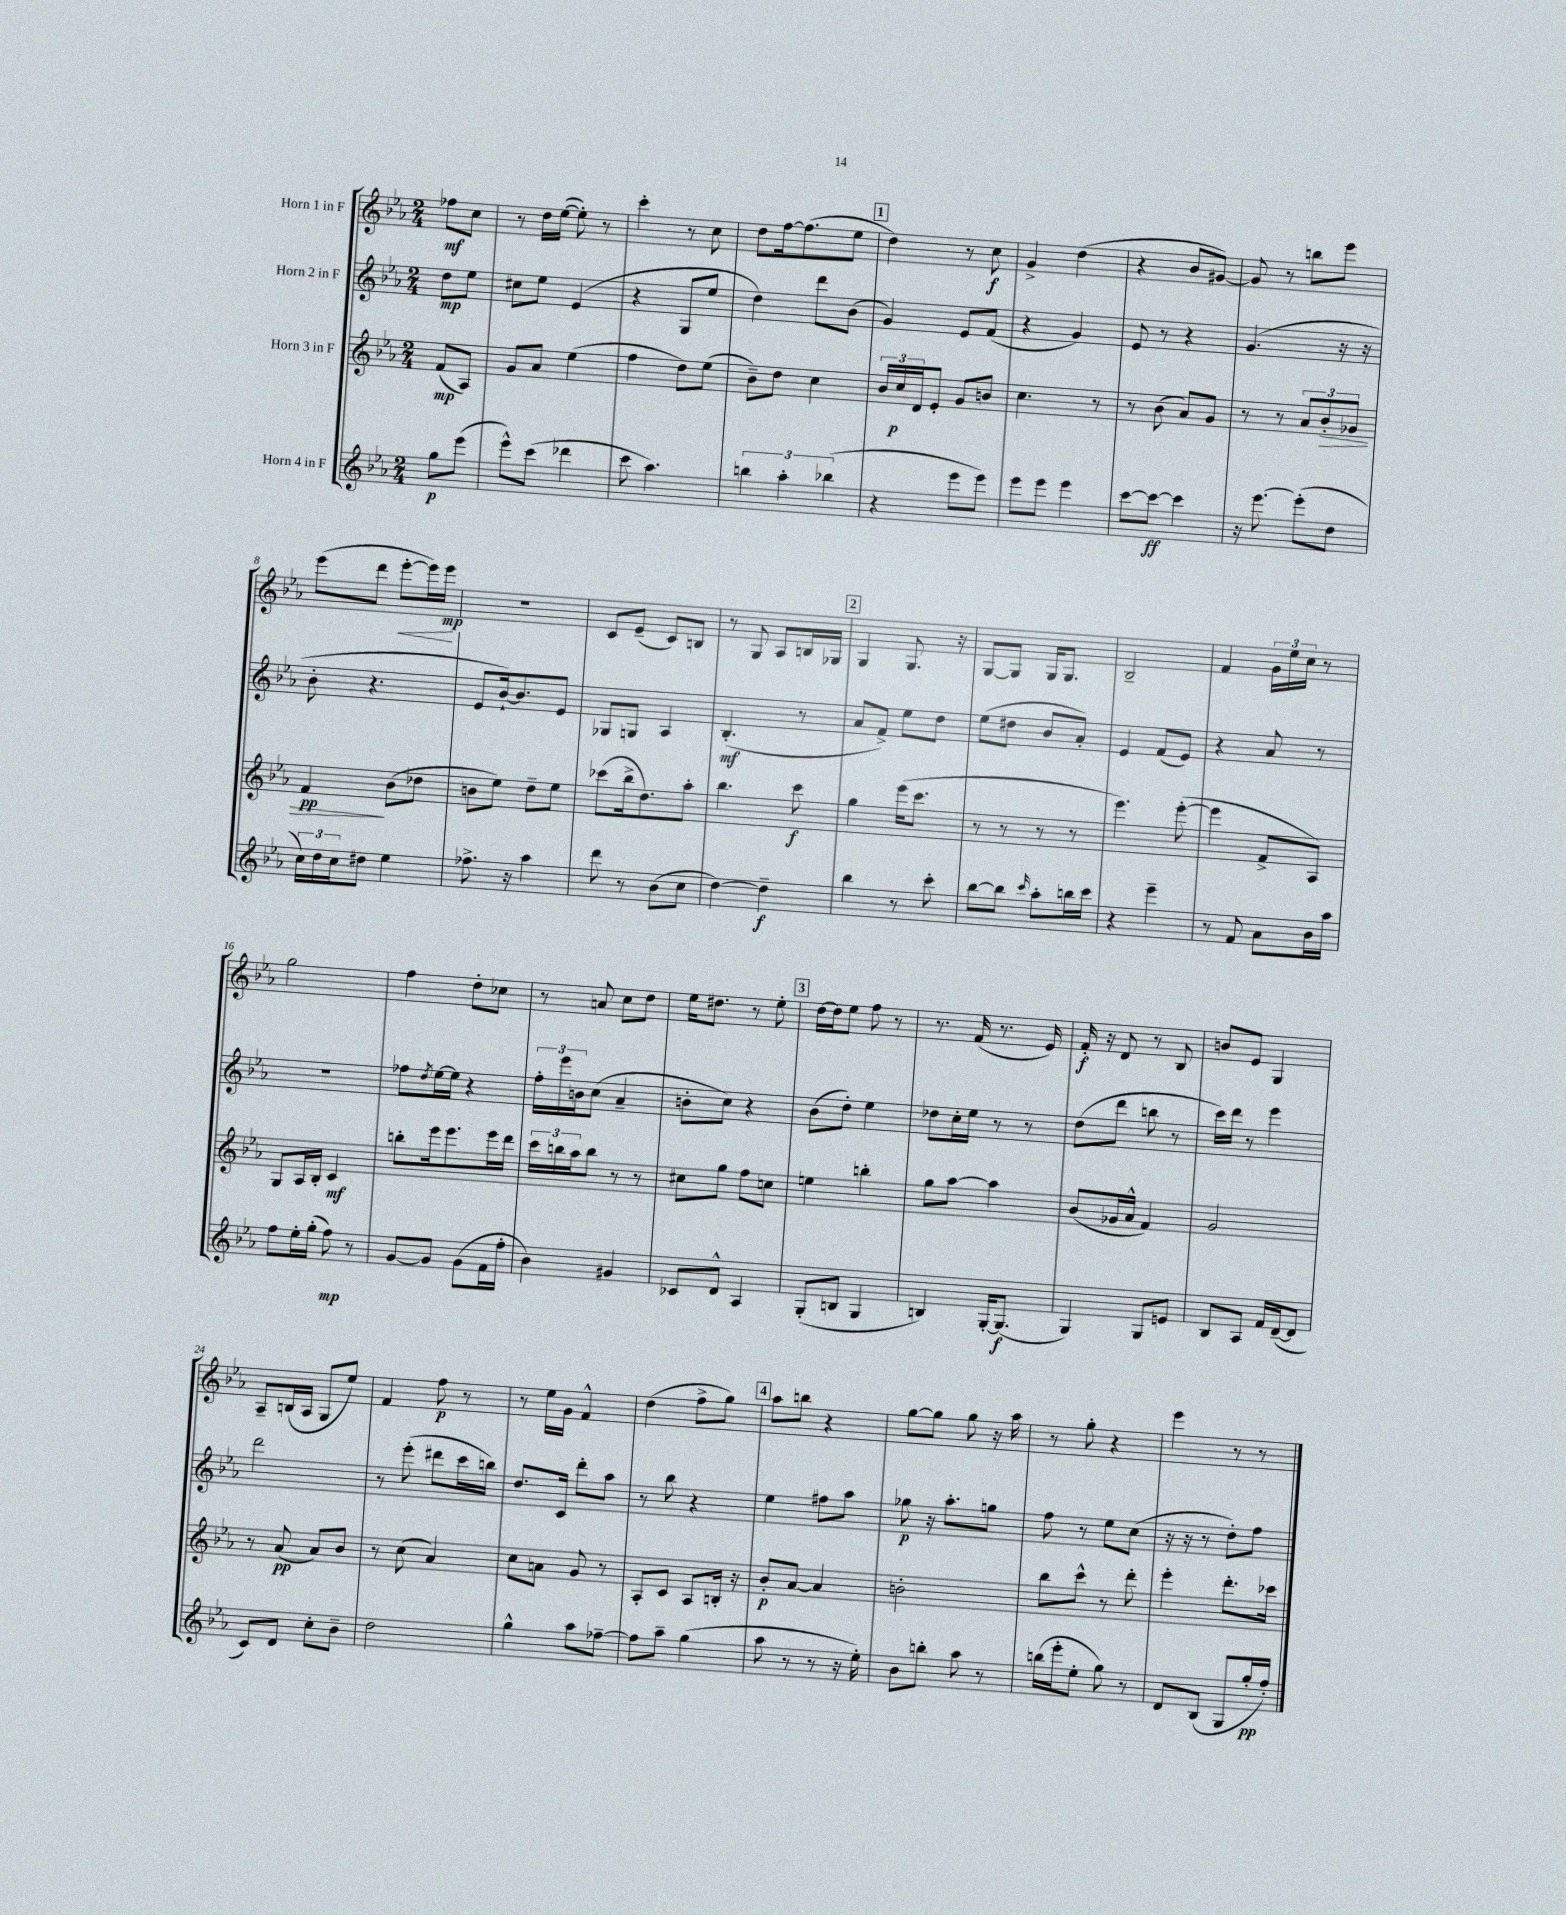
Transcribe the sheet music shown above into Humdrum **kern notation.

**kern	**kern	**kern	**kern
*staff4	*staff3	*staff2	*staff1
*clefG2	*clefG2	*clefG2	*clefG2
*k[b-e-a-]	*k[b-e-a-]	*k[b-e-a-]	*k[b-e-a-]
*M2/4	*M2/4	*M2/4	*M2/4
8gg	(8f	8dd	8ff-
(8eee-	8A-)	8ee-	8cc
=	=	=	=
8eee-^^)	8g	8cc#	8r
(8ccc	8a-	8ee-	16dd
.	.	.	([16ee-
4ddd-	(4ee-	(4e-	8ee-'])
.	.	.	8r
=	=	=	=
8ccc	4ff	4r	4ccc'
4.aa-)	.	.	.
.	8dd)	8G	8r
.	(8ee-	8ee-	8cc
=	=	=	=
6bb	8b-~)	4dd)	8dd
.	8dd	.	[16ff
6aa-'	.	.	.
.	.	.	(8.ff]
.	4cc	8ddd	.
(6bb-	.	.	.
.	.	(8b-	8ee-
=	=	=	=
4r	24b-	4g)	4dd)
.	24cc	.	.
.	24d	.	.
.	8e-'	.	.
8eee-	8g	8e-	8r
8eee-)	8b	(8f	8cc
=	=	=	=
8eee-	4.cc	4r	4g^
8eee-	.	.	.
4eee-	.	4g)	(4dd
.	8r	.	.
=	=	=	=
[8ccc	8r	8e-	4r
8ccc_	(8b-	8r	.
4ccc]	8a-)	4r	8b-
.	8g	.	[8g#)
=	=	=	=
16r	8r	(4.g	8g#]
[8.eee-	.	.	.
.	8r	.	8r
(8eee-']	12a-	.	8bb
.	12b-'	.	.
8dd	.	16r	8eee-
.	12g-	.	.
.	.	16r	.
=	=	=	=
24cc)	4f	8b-'	(8eee-
24dd	.	.	.
24cc	.	.	.
8dd#	.	4.r	8ddd
4ee-	(8b-	.	[8eee-'
.	8dd-	.	16eee-])
.	.	.	16eee-
=	=	=	=
8.ff-^	8b	8e-	2r
.	8ee-)	[16b-`)	.
16r	.	8.b-]	.
4aa-	8dd~	.	.
.	8ee-	8e-	.
=	=	=	=
8ddd	(8ccc-	8G-	8c
8r	16bb-^	8G	(8e-~
.	8.dd)	.	.
(8b-	.	4A-	8c)
8cc	8aa-'	.	8B
=	=	=	=
[4dd)	4.bb-	(4.B-'	8r
.	.	.	8G
4dd~]	.	.	8A-
.	8ccc	8r	16B
.	.	.	16G-
=	=	=	=
4bb-	4gg	8a-	4G
.	.	8f^)	.
8r	(16eee-	8ee-	8.G
.	8.ccc	.	.
8ccc'	.	8dd	.
.	.	.	16r
=	=	=	=
[8bb-	8r	(8ee-	[8G
8bb-]	8r	8dd#	8G]
16qqccc	.	.	.
8aa-'	8r	8b-	16G
.	.	.	8.G
16bb	8r	8a-')	.
16ccc	.	.	.
=	=	=	=
4r	4.eee-)	4e-	2B-~
4eee-~	.	(8f	.
.	([8eee-'	8e-)	.
=	=	=	=
8r	4eee-]	4r	4f
8f	.	.	.
8a-	8f^	8a-	24g
.	.	.	24ee-
.	.	.	24cc
16b-	8A-)	8r	8r
16aa-	.	.	.
=	=	=	=
8ff	8G	2r	2gg
16ee-'	16A-	.	.
(16gg'	16B-'	.	.
8ff)	4c	.	.
8r	.	.	.
=	=	=	=
[8g	8bb'	8ff-	4ff
.	.	8qdd	.
8g]	16eee-	[16ee-	.
.	8.eee-	16ee-]	.
(8g	.	4r	8dd'
16f	16eee-	.	8cc-
16ff'	16ddd	.	.
=	=	=	=
4b-)	24ccc	24ff'	8r
.	24bb	24eee-	.
.	24aa-	24b	.
.	8bb	(8cc	8a
4g#	8r	4a-~	8cc
.	8r	.	8dd
=	=	=	=
8c-	8cc#	8b'	16ee-
.	.	.	8.dd#
8d^^	8gg	8cc)	.
4A-	8ff	4r	8r
.	8cc	.	8ee-'
=	=	=	=
(8G'	4ee	(8b-	[16dd
.	.	.	16dd]
8B	.	8dd')	8ee-
4G	4bb'	4ee-	8ff
.	.	.	8r
=	=	=	=
4B)	8gg	8dd-	8.r
.	[8aa-	16cc'	.
.	.	16ee-	(16f
[16G'	4aa-]	8r	8.r
(8.G]	.	.	.
.	.	8r	.
.	.	.	16e-)
=	=	=	=
4G)	(8b-	(8dd	16f'
.	.	.	16r
.	16g-	8ddd	8d
.	16a-^^	.	.
8G	4f)	8bb	8r
8e	.	8r	8B-
=	=	=	=
8B-	2g	16ccc)	8b
.	.	16ddd	.
8A-	.	8r	8e-
16f	.	4eee-	4G
([16d~	.	.	.
8d]	.	.	.
=	=	=	=
8c)	8r	2ddd	8A-~
8d	(8a-	.	(16B
.	.	.	16A-
8cc'	8a-)	.	8G
8b-~	8b-	.	8ee-)
=	=	=	=
2dd	8r	8r	4f
.	(8cc	(8eee-'	.
.	4a-)	8ddd#	8ff
.	.	16ccc	8r
.	.	16bb)	.
=	=	=	=
4gg^^	8cc	8.dd	8r
.	8a	.	16ee-
.	.	16c	16g
8aa-	8g	8ddd'	4f^^
[8ff-~	8r	8aa-	.
=	=	=	=
8ff-]	8A-'	8r	(4dd
8aa-~	8c	8bb-	.
(4gg	8A-	4r	8ff^
.	16B'	.	8gg)
.	16r	.	.
=	=	=	=
8aa-	8b-'	4ee-	8aa-
8r	[8a-	.	8bb
8r	4a-]	8ff#	4r
16r	.	8aa-	.
16ee-')	.	.	.
=	=	=	=
8b-	2b'	8gg-	[8gg
8bb'	.	16r	8gg]
.	.	8.aa-'	.
8aa-	.	.	8gg
8r	.	8gg	16r
.	.	.	16aa-
=	=	=	=
(16bb	8bb-	8ff	8r
16eee-'	.	.	.
8ee-'	8ccc^^	8r	8gg'
8gg)	8r	8ee-	4r
8r	8ddd'	(8cc	.
=	=	=	=
8d	4eee-'	16r	4eee-
.	.	16r	.
(8B-	.	8r	.
8G	8.ddd'	8dd')	8r
16gg'	.	8ff	8r
16ff')	16ccc-	.	.
==	==	==	==
*-	*-	*-	*-
